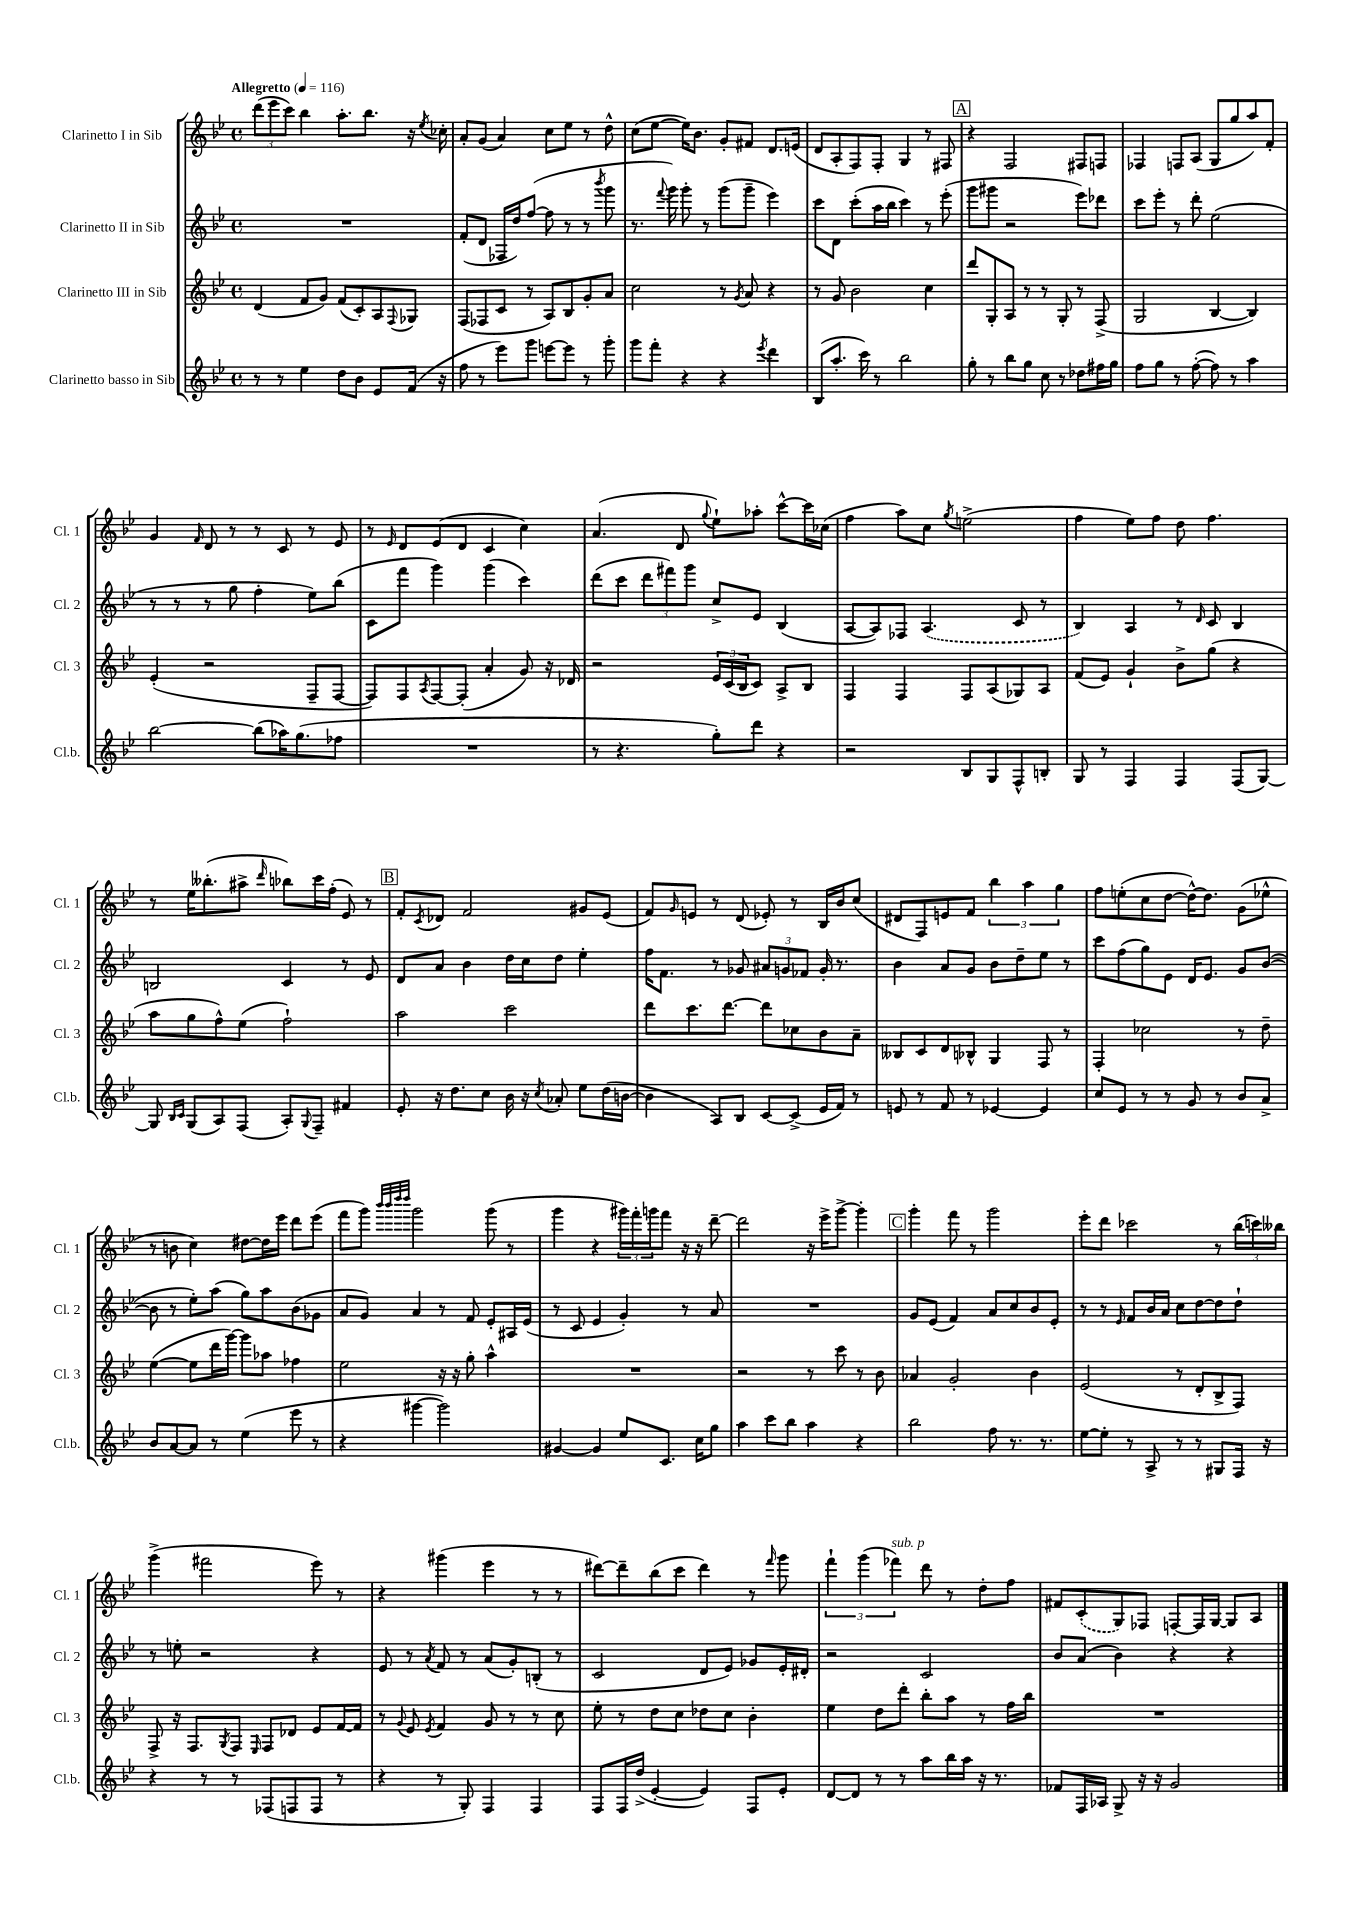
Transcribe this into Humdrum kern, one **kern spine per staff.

**kern	**kern	**kern	**kern
*staff4	*staff3	*staff2	*staff1
*clefG2	*clefG2	*clefG2	*clefG2
*k[b-e-]	*k[b-e-]	*k[b-e-]	*k[b-e-]
*M4/4	*M4/4	*M4/4	*M4/4
*met(c)	*met(c)	*met(c)	*met(c)
*MM116	*MM116	*MM116	*MM116
8r	(4d	1r	(12ddd
.	.	.	12eee-
8r	.	.	.
.	.	.	12ccc)
4ee-	8f	.	4bb-
.	8g)	.	.
8dd	(8f	.	8.aa'
8b-	8c')	.	.
.	.	.	8.bb-
8e-	8A	.	.
.	8qqF	.	.
(16f	8G-	.	16r
.	.	.	8qee-
16r	.	.	16cc-'
=	=	=	=
8ff	(8F	(8f'	8a'
8r	8F-	8d	(8g
8eee-)	8c	16F-	4a)
.	.	16dd)	.
8ggg	8r	([8ff	.
[8eee	8A)	8ff]	8cc
8eee]	8B-	8r	8ee-
8r	8g'	8r	8r
.	.	8qbbb-	.
8ggg'	8a	8ggg	8dd^^
=	=	=	=
8ggg	2cc	8.r	(8cc
8fff'	.	.	[8ee-
.	.	8qqfff	.
.	.	16ggg)	.
4r	.	8ggg'	16ee-])
.	.	.	8.b-
.	.	8r	.
4r	8r	(8ggg	8g'
.	8qg	.	.
.	8a	8ggg~	8f#
8qeee-	.	.	.
4ddd	4r	4eee-)	8.d
.	.	.	(16e
=	=	=	=
(8B-	8r	8ccc	8d
8.aa'	8g	8d	8A'
.	2b-	(8ccc'	8F)
16ccc)	.	.	.
8r	.	16aa	8F'
.	.	16bb-	.
2bb-	.	4ccc)	4G
.	4cc	8r	8r
.	.	(8eee-'	8F#
=	=	=	=
8gg'	8ddd	8ggg	4r
8r	8G'	8ggg#	.
8bb-	8A	2r	2F
8gg	8r	.	.
8cc	8r	.	.
8r	8G'	.	.
8dd-	8r	8eee-)	8F#
16ff#	(8F^	8ddd-	8F
16gg	.	.	.
=	=	=	=
8ff	2G	8ccc	4F-
8gg	.	8eee-'	.
8r	.	8r	8F
([8ff'	.	8ddd'	(8A
8ff])	[4B-	(2ee-	8G
8r	.	.	8gg
4aa	4B-])	.	8aa)
.	.	.	8f'
=	=	=	=
[2bb-	(4e-'	8r	4g
.	.	8r	.
.	.	.	16qqf
.	2r	8r	8d
.	.	8gg	8r
(8bb-]	.	4ff'	8r
16aa-)	.	.	8c
(8.gg	.	.	.
.	8F~	8ee-)	8r
8ff-	[8F	(8bb-	8e-
=	=	=	=
1r	8F])	8c	8r
.	.	.	16qqe-
.	8F	8fff	8d
.	8qA	.	.
.	[8F	4ggg)	(8e-
.	(8F']	.	8d
.	4a'	(4ggg	4c
.	8g)	4ccc)	4cc)
.	16r	.	.
.	16d-	.	.
=	=	=	=
8r	2r	(8ddd	(4.a
4.r	.	8ccc	.
.	.	12ddd	.
.	.	12fff#)	.
.	.	.	8d
.	.	12ggg	.
.	.	.	8qqgg
8gg')	24e-	8cc^	8ee-`)
.	(24c	.	.
.	24B-	.	.
8ddd	8c)	8e-	8aa-'
4r	8A^	(4B-	[8ccc^^
.	8B-	.	16ccc]
.	.	.	(16cc-
=	=	=	=
2r	4F	[8A	4ff
.	.	8A])	.
.	4F	8F-	8aa)
.	.	(4.A	8cc
.	.	.	8qgg
8B-	8F	.	(2ee^
8G	(8A	.	.
8F^^	8G-)	8c	.
8B'	8A	8r	.
=	=	=	=
8G	(8f	4B-)	4ff
8r	8e-)	.	.
4F	4g`	4A	8ee-)
.	.	.	8ff
4F	8b-^	8r	8dd
.	.	16qqd	.
.	(8gg	8c	4.ff
(8F	4r	4B-	.
[8G)	.	.	.
=	=	=	=
8G]	8aa	2B	8r
16qqB-	.	.	.
16qqc	.	.	.
(8G	8gg	.	16ee-
.	.	.	(8.bb--'
8A)	8ff^^)	.	.
(8F	(8ee-	.	8aa#^
.	.	.	16qqddd
8A')	2ff`)	4c	8bb-)
8qqG	.	.	.
8F~	.	.	16ccc
.	.	.	(16ff'
4f#	.	8r	8e-)
.	.	8e-	8r
=	=	=	=
8e-'	2aa	8d	8f'
.	.	.	8qc
16r	.	8a	8d-
8.dd	.	.	.
.	.	4b-	2f
8cc	.	.	.
16b-	2ccc	16dd	.
16r	.	16cc	.
8qcc	.	.	.
8a-'	.	8dd	.
8ee-	.	4ee-'	8g#
(16dd	.	.	(8e-
[16b	.	.	.
=	=	=	=
4b]	8ddd	16ff	8f)
.	.	8.f	.
.	.	.	16qqg
.	8.ccc	.	8e
8A)	.	8r	8r
.	[8.ddd	.	.
8B-	.	8g-	(8d
[8c	8ddd]	12a#	8e-')
.	.	12g	.
(8c^]	8cc-	.	8r
.	.	12f-	.
16e-	8b-	16g'	16B-
16f)	.	8.r	16b-
8r	8a~	.	(8cc
=	=	=	=
8e	8B--	4b-	8d#
8r	8c	.	8F)
8f	8d	8a	8e
8r	8B-^^	8g	8f
[4e-	4G	8b-	6bb-
.	.	8dd~	.
.	.	.	6aa
4e-]	8F	8ee-	.
.	.	.	6gg
.	8r	8r	.
=	=	=	=
8cc	4F'	8ccc	8ff
8e-	.	(8ff	(8ee'
8r	2cc-	8gg)	8cc
8r	.	8e-	[8dd
8g	.	16d	16dd^^_)
.	.	8.e-	8.dd]
8r	.	.	.
8b-	8r	8g	(8g
8a^	8dd~	([8b-	8ee-^^
=	=	=	=
8b-	([4ee-	8b-]	8r
[8a	.	8r	8b
8a]	8ee-]	8ee-')	4cc)
8r	16ddd	(8aa	.
.	[16ggg)	.	.
(4ee-	8ggg]	8gg)	[8dd#
.	8aa-	8aa	16dd#]
.	.	.	16eee-
8eee-	4ff-	(8b-	8ddd
8r	.	8g-	(8eee-
=	=	=	=
4r	2ee-	8a	8fff
.	.	8g)	8ggg)
.	.	.	32qqbbb-
.	.	.	32qqbbb-
.	.	.	32qqdddd
.	.	.	32qqdddd
[4ggg#	.	4a	2ggg
2ggg#])	16r	8r	.
.	16r	.	.
.	8gg'	8f	.
.	4aa^^	8e-'	(8ggg
.	.	16A#	8r
.	.	(16e-	.
=	=	=	=
[4g#	1r	8r	4ggg
.	.	8c	.
4g#]	.	4e-	4r
8ee-	.	4g')	24ggg#)
.	.	.	24fff'
.	.	.	24ggg
8.c	.	.	8fff
.	.	8r	16r
16cc	.	.	16r
8gg	.	8a	[8ddd~
=	=	=	=
4aa	2r	1r	2ddd]
8ccc	.	.	.
8bb-	.	.	.
4aa	8r	.	16r
.	.	.	16eee-^
.	8ccc	.	[8ggg^
4r	8r	.	4ggg']
.	8b-	.	.
=	=	=	=
2bb-	4a-	8g	4ggg'
.	.	(8e-	.
.	2g'	4f)	8fff
.	.	.	8r
8ff	.	8a	2ggg
8.r	.	8cc	.
.	4b-	8b-	.
8.r	.	.	.
.	.	8e-'	.
=	=	=	=
[8ee-	(2e-	8r	8eee-'
8ee-']	.	8r	8ddd
.	.	16qqe-	.
8r	.	8f	2ccc-
8A^	.	16b-	.
.	.	16a	.
8r	8r	8cc	.
8r	8d'	[8dd	.
8G#	8B-^	8dd]	8r
16F	8F)	8dd`	(24bb-
.	.	.	24ccc)
16r	.	.	.
.	.	.	24bb--
=	=	=	=
4r	8F^	8r	(4ggg^
.	16r	8ee'	.
.	8.F	.	.
8r	.	2r	2fff#
.	8qG	.	.
8r	8F	.	.
.	16qqE-	.	.
(8F-	8F	.	.
8F	8d-	.	.
8F	8e-	4r	8eee-)
8r	[16f	.	8r
.	16f]	.	.
=	=	=	=
4r	8r	8e-	4r
.	8qqg	.	.
.	8e-	8r	.
.	8qe-	8qa	.
8r	4f	8f	(4ggg#
8G')	.	8r	.
4F	8g	(8a	4eee-
.	8r	8g')	.
4F	8r	(8B'	8r
.	8cc	8r	8r
=	=	=	=
8F	8ee-'	2c	[8ddd#)
16F	8r	.	8ddd#~]
(16dd^	.	.	.
[4e-'	8dd	.	(8bb-
.	8cc	.	8ccc
4e-])	8dd-	8d	4ddd#)
.	8cc	8e-)	.
8F	4b-'	8g-	8r
.	.	.	16qqfff
8e-'	.	16e-'	8ggg
.	.	16d#'	.
=	=	=	=
[8d	4ee-	2r	6fff`
8d]	.	.	.
.	.	.	(6ggg
8r	8dd	.	.
.	.	.	6fff-)
8r	8ddd'	.	.
8aa	8bb-'	2c	8ddd
16bb-	8aa	.	8r
16aa	.	.	.
16r	8r	.	8dd'
8.r	.	.	.
.	16ff	.	8ff
.	16bb-	.	.
=	=	=	=
8f-	1r	8b-	8f#
16F	.	(8a	(8c'
16A-	.	.	.
8G^	.	4b-)	8G)
16r	.	.	8F-
16r	.	.	.
2g	.	4r	[8F'
.	.	.	16F]
.	.	.	[16G
.	.	4r	8G]
.	.	.	8A
==	==	==	==
*-	*-	*-	*-
